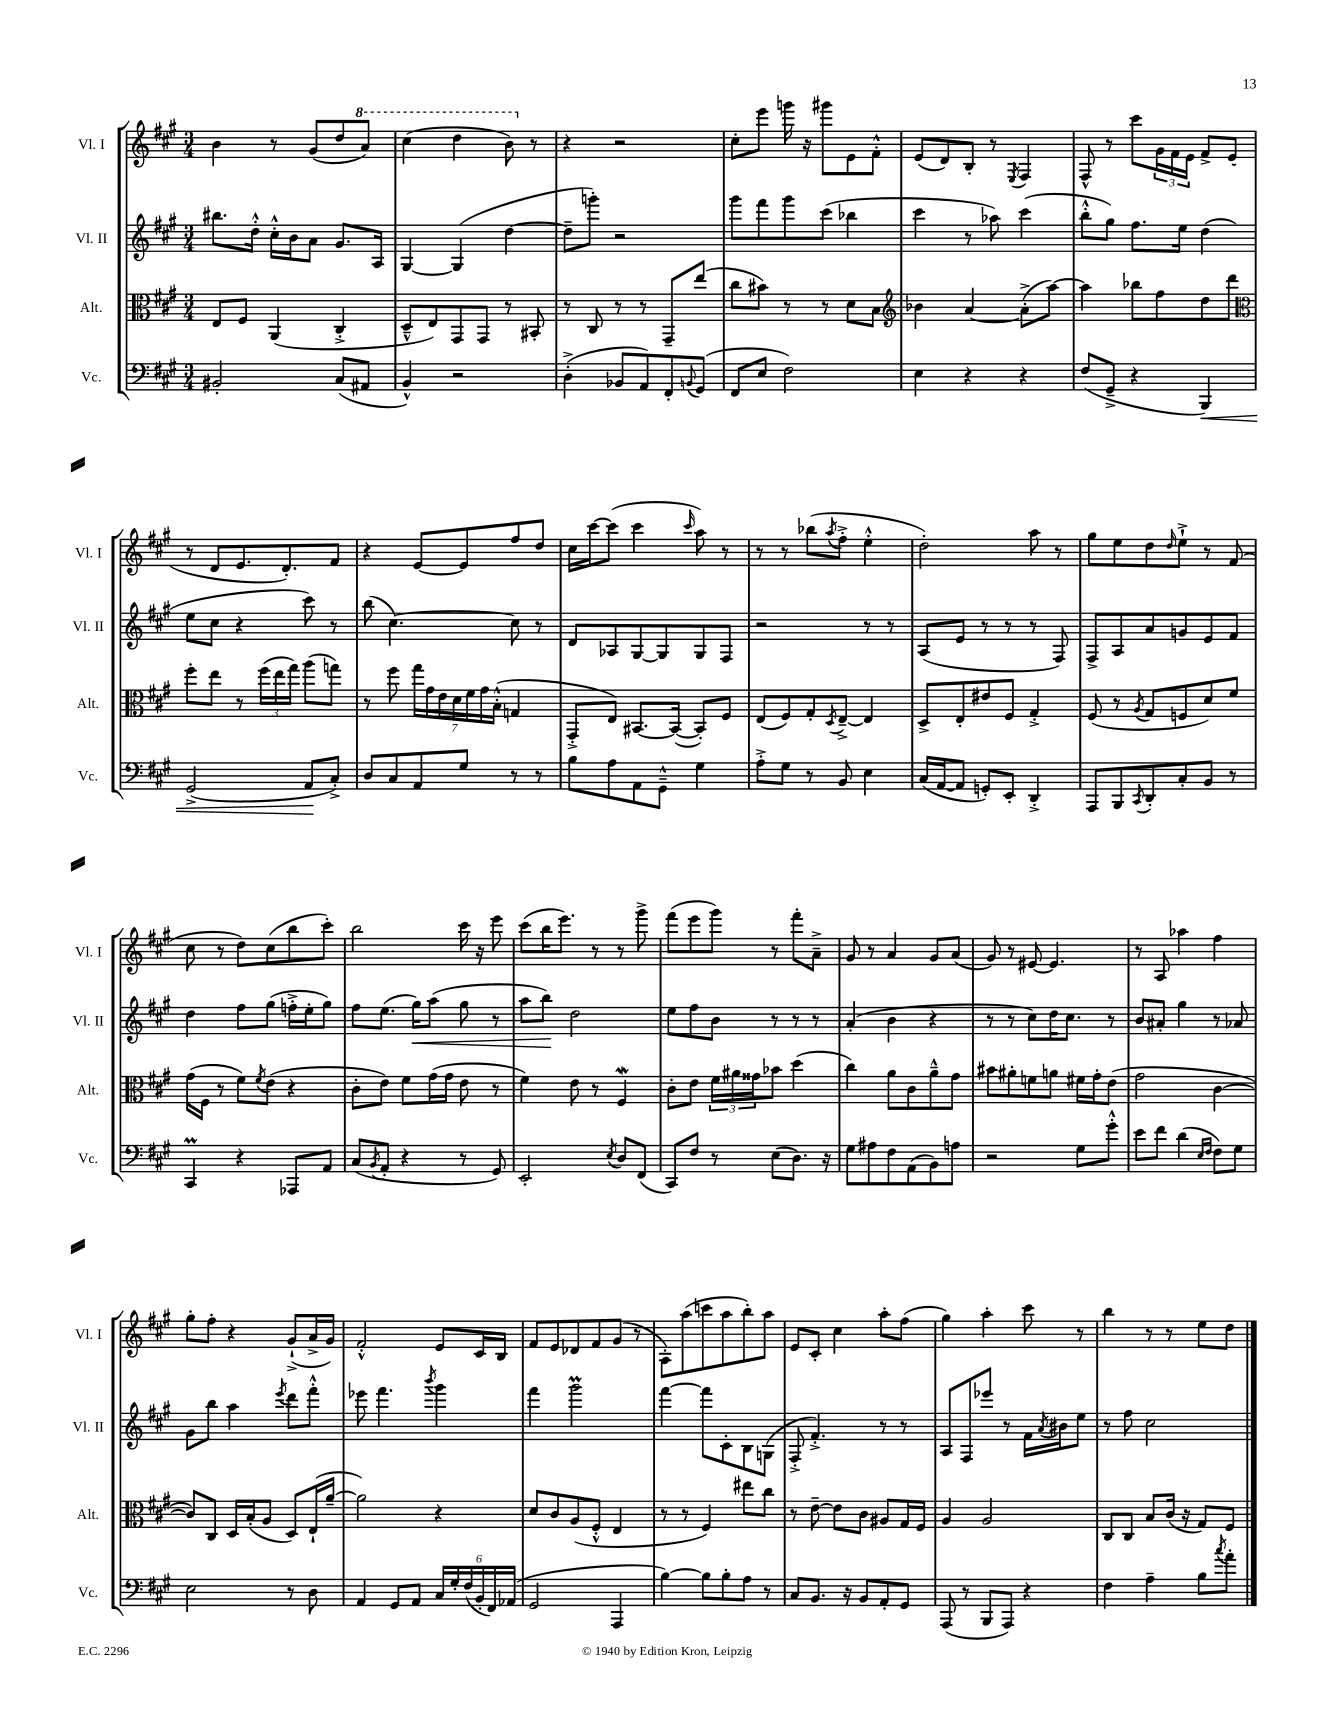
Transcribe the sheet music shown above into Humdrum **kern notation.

**kern	**kern	**kern	**kern
*staff4	*staff3	*staff2	*staff1
*clefF4	*clefC3	*clefG2	*clefG2
*k[f#c#g#]	*k[f#c#g#]	*k[f#c#g#]	*k[f#c#g#]
*M3/4	*M3/4	*M3/4	*M3/4
2BB#'/	8E/L	8.bb#\L	4b\
.	8F#/J	.	.
.	.	16dd'^^\Jk	.
.	(4AA/	16cc#'^^\LL	8r
.	.	16b\J	.
.	.	8a\J	(8g#/L
(8C#/L	4C#'^/	8.g#/L	8dd/
8AA#/J	.	.	8aa/J)
.	.	16A/Jk	.
=	=	=	=
4BB^^/)	8D~^^/L	[4G#/	(4ccc#\
.	8E/)	.	.
2r	8GG#/	(4G#/]	4ddd\
.	8GG#/J	.	.
.	8r	[4dd\	8bb\)
.	8BB#'/	.	8r
=	=	=	=
(4D'^\	8r	8dd~\]L	4r
.	8C#/	8ggg'\J)	.
8BB-/L	8r	2r	2r
8AA/)	8r	.	.
8FF#'/	8GG#~/L	.	.
8qqBB/	.	.	.
(8GG#/J	(8ee/J	.	.
=	=	=	=
8FF#/L	8cc#\L	8ggg#\L	8cc#'\L
8E/J	8b#\J)	8fff#\	8eee\J
2F#\)	8r	8ggg#\	16ggg\
.	.	.	16r
.	8r	(8ccc#\J	8ggg#\L
.	8d\L	4bb-\	8e\
.	8B\J	.	8f#'^^\J
=	=	=	=
*	*clefG2	*	*
4E\	4b-\	4ccc#\	(8e/L
.	.	.	8d/)
4r	[4a/	8r	8B'/J
.	.	8aa-\)	8r
.	.	.	8qE/
4r	(8a'^\]L	(4ccc#\	4F#/
.	[8aa\J)	.	.
=	=	=	=
(8F#/L	4aa\]	8bb'^^\L	8F#^^/
8GG#~^/J	.	8gg#\J)	8r
4r	8bb-\L	8.ff#\L	8ccc#\L
.	8ff#\	.	24g#\L
.	.	.	24f#\
.	.	16ee\Jk	.
.	.	.	24e\JJ
4BBB/)	8dd\	(4dd\	8f#^/L
.	8ddd\J	.	(8e/J
=	=	=	=
*	*clefC3	*	*
(2GG#^/	8ff#'\L	8ee\L	8r
.	8ee\J	8cc#\J	8d/L
.	8r	4r	8.e/
.	(24ff#\LL	.	.
.	24ee\	.	.
.	.	.	8.d'/)
.	24gg#\JJ)	.	.
8AA/L	(8aa\L	8ccc#\)	.
8C#'^/J)	8gg\J)	8r	8f#/J
=	=	=	=
8D/L	8r	(8bb\	4r
8C#/	8ff#\	[4.cc#\)	.
8AA/	28gg#\LL	.	[8e/L
.	28g#\	.	.
.	28e\	.	.
.	28d\	.	.
8G#/J	.	.	8e/]
.	28f#\	.	.
.	28g#\	.	.
.	(28B'^^\JJ	.	.
8r	4G/	8cc#\]	8ff#/
8r	.	8r	8dd/J
=	=	=	=
8B\L	8GG#'^/L	8d/L	16cc#\LL
.	.	.	[16ccc#\J
8A\	8E/J)	8A-/	(8ccc#\]J
8AA\	[8.BB#/L	[8G#/	4ccc#\
8GG#~^^\J	.	8G#/]	.
.	(16BB#/_Jk	.	.
.	.	.	16qqccc#/
4G#\	8BB#'/]L)	8G#/	8aa\)
.	8F#/J	8F#/J	8r
=	=	=	=
8A'^\L	(8E/L	2r	8r
8G#\J	8F#/)	.	8r
8r	8G#'/	.	(8bb-\L
.	8qD/	.	8qaa/
8BB/	[8E~^/J	.	8ff#'^\J
4E\	4E/]	8r	4ee'^^\
.	.	8r	.
=	=	=	=
(16C#/LL	8D^/L	(8A/L	2dd'\)
[16AA/J	.	.	.
8AA/]J	8E'/	8e/J	.
8GG'/L)	8e#/	8r	.
8EE'/J	8F#/J	8r	.
4DD'^/	4G#'^/	8r	8aa\
.	.	8F#/)	8r
=	=	=	=
8AAA/L	(8F#/	8F#^/L	8gg#\L
8BBB/	8r	8A/	8ee\
8qCC#/	8qA/	.	.
8DD'/	8G#/L	8a/	8dd\
.	.	.	16qqdd/
8C#'/	8F/	8g/	8ee`^\J
8BB/J	8d/)	8e/	8r
8r	8f#/J	8f#/J	(8f#/
=	=	=	=
4CC#/	(16g#\LL	4dd\	8cc#\
.	16F#\JJ	.	.
.	8r	.	8r
4r	8f#\L)	8ff#\L	8dd\L)
.	8qf#/	.	.
.	(8e\J	(8gg#\J	(8cc#\
8AAA-/L	4r	16ff'^\LL	8bb\
.	.	16ee'\J	.
8AA/J	.	8gg#\J)	8ccc#'\J)
=	=	=	=
(8C#/L	8c#'\L	8ff#\L	2bb\
8qBB/	.	.	.
8AA'/J	8e\J)	(8.ee\J	.
4r	8f#\L	.	.
.	.	16gg#\LK)	.
.	(16g#\L	(8aa\J	.
.	16g#\JJ	.	.
8r	8e\	8gg#\	16ccc#\
.	.	.	16r
8GG#/)	8r	8r	8eee\
=	=	=	=
2EE'/	4f#\)	8aa\L	(8ccc#\L
.	.	8bb\J)	16bb\K
.	.	.	8.eee\J)
.	8e\	2dd\	.
.	8r	.	8r
8qE/	.	.	.
8D/L	4F#/	.	8r
(8FF#/J	.	.	8ggg#^\
=	=	=	=
8CC#/L)	8c#'\L	8ee\L	(8fff#\L
8F#/J	8e\J	8ff#\	8eee\
8r	24f#\LL	8b\J	8ggg#\J)
.	24a#\	.	.
.	24g##\J	.	.
(8E\L	8b-\J	8r	8r
8.D\J)	(4dd\	8r	8fff#'\L
.	.	8r	8a~^\J
16r	.	.	.
=	=	=	=
8G#\L	4cc#\)	(4a'/	8g#/
8A#\	.	.	8r
8F#\	8a\L	4b\	4a/
(8AA\	8c#\	.	.
8BB\)	8a~^^\	4r	8g#/L
8A\J	8g#\J	.	(8a/J
=	=	=	=
2r	8b#\L	8r	8g#/)
.	8a#'\	8r	8r
.	8f\	8cc#\L)	[8e#/
.	8a\J	16dd\K	4.e#/]
.	.	8.cc#\J	.
8G#\L	16f#\LL	.	.
.	16g#'\J	.	.
8g#'^^\J	(8e\J	8r	.
=	=	=	=
8e\L	2g#\	8b/L	8r
8f#\J	.	8a#'/J	8A/
(4d\	.	4gg#\	4aa-\
16qqE/LL	.	.	.
16qqF#/JJ	.	.	.
8F#\L)	[4c#\	8r	4ff#\
8G#\J	.	8a-/	.
=	=	=	=
2E\	8c#/]L)	8g#\L	8gg#'\L
.	8C#/J	8bb\J	8ff#'\J
.	16D/LL	4aa\	4r
.	(16B'/J	.	.
.	8A/J	.	.
.	.	8qeee/	.
8r	8D/L)	8ddd\L	(8g#`^/L
8D\	(16E`/L	8fff#'^^\J	16a^/L
.	[16a~/JJ	.	16g#/JJ)
=	=	=	=
4AA/	2a\])	8eee-\	2f#'^^/
.	.	4.fff#\	.
8GG#/L	.	.	.
8AA/J	.	.	.
.	.	8qbbb/	.
24C#/LL	4r	4ggg#\	8e/L
24G#'/	.	.	.
(24F#/	.	.	.
24BB'/	.	.	16c#/L
24FF#/)	.	.	.
.	.	.	16B/JJ
(24AA-/JJ	.	.	.
=	=	=	=
2GG#/	8d/L	4fff#\	8f#/L
.	8c#/	.	8e/
.	(8A/	2ggg#\	8d-/
.	8F#'^^/J	.	8f#/
4AAA/	4E/	.	(8g#/J
.	.	.	8r
=	=	=	=
[4B\)	8r	[4fff#\	8A'\L)
.	8r	.	(8aa\
8B\]L	4F#/)	8fff#\]L	8ccc\
8B'\	.	8c#'\	8aa\
8A\J	8ee#\L	8B\	8bb'\)
8r	8cc#\J	(8G\J	8aa\J
=	=	=	=
8C#/L	8r	8F#'^/	8e/L
8.BB/J	[8e~\	4.f#'^/)	8c#'/J
.	8e\]L	.	4cc#\
16r	.	.	.
8BB/L	8c#\J	.	.
8AA'/	8A#/L	8r	8aa'\L
8GG#/J	16G#/L	8r	(8ff#\J
.	16F#/JJ	.	.
=	=	=	=
(8AAA/	4A/	8A/L	4gg#\)
8r	.	8F#/	.
8BBB/L	2A/	8eee-/J	4aa'\
8AAA/J)	.	8r	.
4r	.	16f#\LL	8ccc#\
.	.	8qa/	.
.	.	16b#\J	.
.	.	8ee\J	8r
=	=	=	=
4F#\	8C#/L	8r	4bb\
.	8C#/J	8ff#\	.
4A~\	8B/L	2cc#\	8r
.	(16c#/Jk	.	8r
.	16r	.	.
8B\L	8G#/L)	.	8ee\L
8qcc#/	.	.	.
8a'\J	8F#/J	.	8dd\J
==	==	==	==
*-	*-	*-	*-
